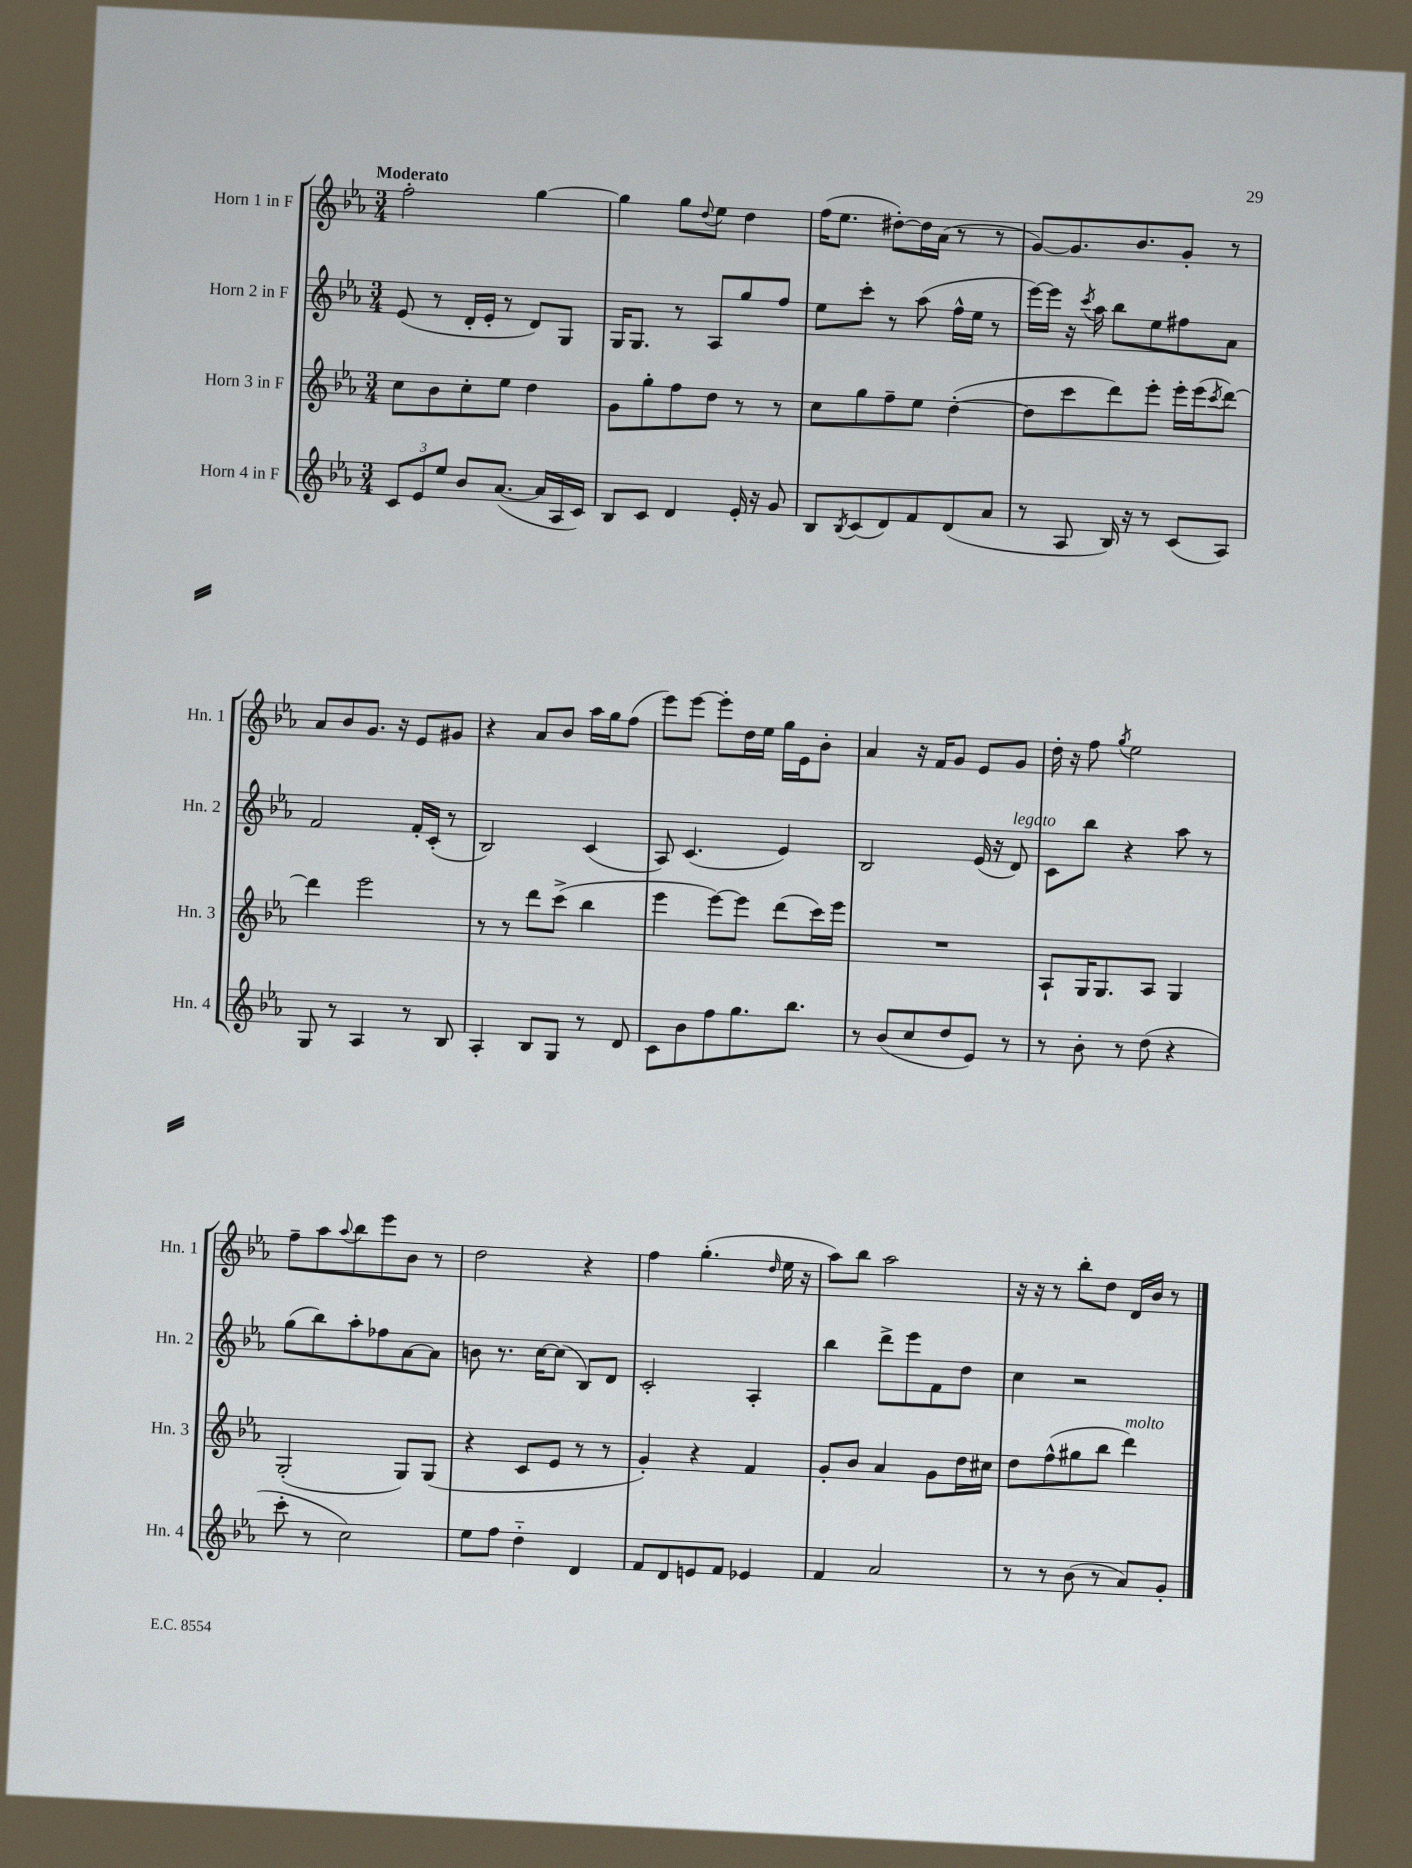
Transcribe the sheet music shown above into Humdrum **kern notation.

**kern	**kern	**kern	**kern
*staff4	*staff3	*staff2	*staff1
*clefG2	*clefG2	*clefG2	*clefG2
*k[b-e-a-]	*k[b-e-a-]	*k[b-e-a-]	*k[b-e-a-]
*M3/4	*M3/4	*M3/4	*M3/4
12c	8cc	(8e-	2ff'
12e-	.	.	.
.	8b-	8r	.
12ee-	.	.	.
8b-	8cc'	16d'	.
.	.	16e-'	.
([8.a-	8ee-	8r	.
.	4dd	8d)	[4gg
16a-]	.	.	.
16A-	.	8G	.
16c)	.	.	.
=	=	=	=
8B-	8g	16G	4gg]
.	.	8.G	.
8c	8gg'	.	.
4d	8ff	8r	8gg
.	.	.	8qqdd
.	8dd	8A-	8ee-
16e-'	8r	8gg	4dd
16r	.	.	.
8g	8r	8ff	.
=	=	=	=
8B-	8cc	8ee-	(16ff
.	.	.	8.ee-
8qB-	.	.	.
(8c	8gg	8ccc'	.
8d)	8ff~	8r	[8dd#')
8f	8ee-	(8aa-	16dd#]
.	.	.	(16a-
(8d	([4dd'	16ff^^	8r
.	.	16ee-	.
8a-	.	8r	8r
=	=	=	=
8r	8dd]	[16eee-)	[8g)
.	.	16eee-]	.
8A-	8ccc	16r	8.g]
.	.	8qccc	.
.	.	16aa-	.
16B-)	8ddd)	8bb-	.
16r	.	.	8.b-
8r	8eee-'	8ee-	.
(8c	16eee-'	8ff#	8g'
.	(16eee-	.	.
.	8qccc	.	.
8A-)	[8ddd)	8a-	8r
=	=	=	=
8G	4ddd]	2f	8a-
8r	.	.	8b-
4A-	2eee-	.	8.g
.	.	.	16r
8r	.	16f'	8e-
.	.	(16c'	.
8B-	.	8r	8g#
=	=	=	=
4A-'	8r	2B-)	4r
.	8r	.	.
8B-	8ddd	.	8a-
8G	(8ccc^	.	8b-
8r	4bb-	(4c	16aa-
.	.	.	16gg
8d	.	.	(8ff
=	=	=	=
8c	4eee-	8A-)	8eee-)
8b-	.	(4.c	[8eee-
8ff	[8eee-)	.	8eee-']
8.gg	8eee-]	.	16dd
.	.	.	16ee-
.	(8ddd	4e-)	16gg
8.bb-	.	.	16e-
.	16ccc)	.	8b-'
.	16eee-	.	.
=	=	=	=
8r	2.r	2B-	4a-
(8b-	.	.	.
8cc	.	.	16r
.	.	.	16f
8dd	.	.	8g
8e-)	.	(16e-	8e-
.	.	16r	.
8r	.	8d)	8g
=	=	=	=
8r	8A-`	8c	16dd'
.	.	.	16r
8b-'	16G	8bb-	8ff
.	8.G	.	.
.	.	.	8qgg
8r	.	4r	2ee-
(8dd	8A-	.	.
4r	4G	8aa-	.
.	.	8r	.
=	=	=	=
8ccc'	(2G'	(8gg	8ff~
8r	.	8bb-)	8aa-
.	.	.	8qqaa-
2cc)	.	8aa-'	8bb-
.	.	8ff-	8eee-
.	8G)	[8a-	8b-
.	(8G	8a-]	8r
=	=	=	=
8ee-	4r	8b	2dd
8ff	.	8.r	.
4dd'~	8c	.	.
.	.	[16cc	.
.	8e-	(8cc]	.
4d	8r	8B-)	4r
.	8r	8d	.
=	=	=	=
8f	4g')	2c'	4ff
8d	.	.	.
8e	4r	.	(4.gg'
8f	.	.	.
4e-	4f	4A-'	.
.	.	.	16qqdd
.	.	.	16ee-
.	.	.	16r
=	=	=	=
4f	8g'	4bb-	8aa-)
.	8b-	.	8bb-
2a-	4a-	8ddd^	2aa-
.	.	8eee-	.
.	8g	8f	.
.	16dd	8dd	.
.	16cc#	.	.
=	=	=	=
8r	8dd	4cc	16r
.	.	.	16r
8r	(8ff^^	.	8r
(8b-	8gg#	2r	8bb-'
8r	8bb-	.	8dd
8a-)	4ddd)	.	16d
.	.	.	16b-
8g'	.	.	8r
==	==	==	==
*-	*-	*-	*-
